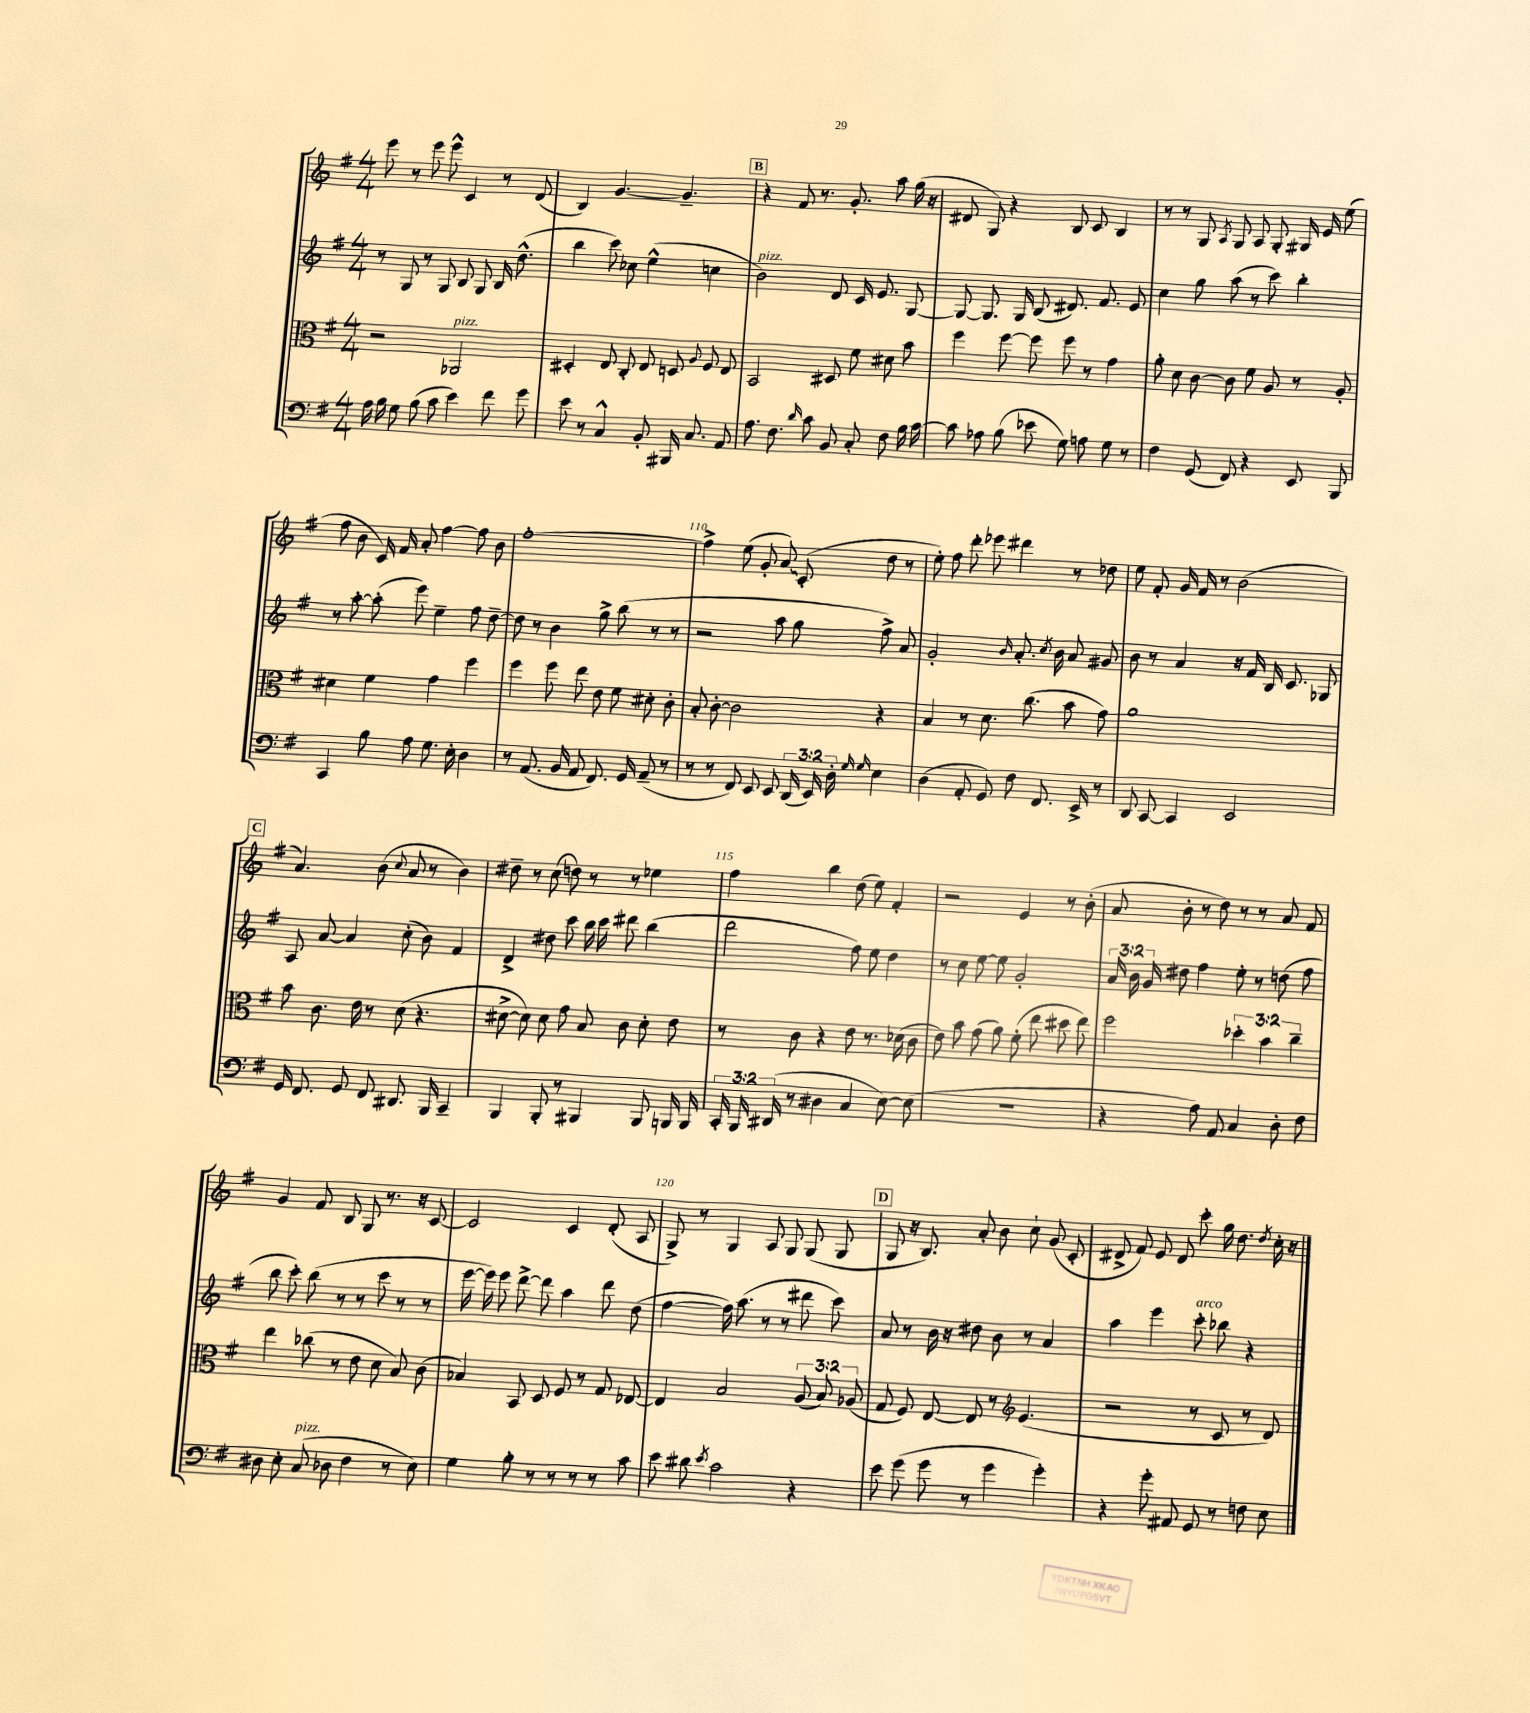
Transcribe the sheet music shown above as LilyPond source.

<<
\new StaffGroup <<
\new Staff = "s0" {
    \clef treble \key g \major \numericTimeSignature \time 4/4
    \autoBeamOff e'''8 r8 e'''8 e'''8-^ c'4 r8 d'8( |
    b4) g'4.~ g'4.-- |
    \mark \markup { \box "B" } r4 fis'8 r8. g'8.-. a''8 g''16( r16 |
    dis'8 g8) r4 b8 c'8 b4 |
    r8 r8 g8 \acciaccatura { a8 } g8 a8 g8-. gis16 e'16 e''8( |
    fis''8 b'8 c'16) fis'16 a'8-. fis''4~ fis''8 b'8 |
    fis''1~-. |
    fis''4-> e''8( g'8-. \once \override Glissando.style = #'zigzag a'8\glissando) c'8-.( d''8 r8 |
    e''8-.) fis''8 d'''8-. ees'''8 dis'''4 r8 des''8 |
    e''8 fis'8-. g'16 fis'16 r8 b'2( |
    \mark \markup { \box "C" } a'4.) b'8( \appoggiatura { c''8 } a'8 r8 b'4) |
    dis''8-- r8 c''8( d''8) r8 r8 ees''4 |
    fis''4 b''4 d''8( e''8) fis'4-. |
    r2 e'4 r8 b'8-.( |
    a'8 b'8-. r8 d''8) r8 r8 a'8 fis'8 |
    g'4 fis'8 b8 g8 r8. r16 c'8~ |
    c'2 c'4 d'8-.( a8 |
    g8->) r8 g4 a8 g8 g8( g8 |
    \mark \markup { \box "D" } g8 r16 b8.) a'8-. b'8 c''8-! g'8( c'8-. |
    dis'8-> fis'8) e'8 dis'8 c'''8-. g''16 d''8. \acciaccatura { d''8 } c''16-. r16 \bar "|." |
}
\new Staff = "s1" {
    \clef treble \key g \major \numericTimeSignature \time 4/4 \override Staff.TupletNumber.text = #tuplet-number::calc-fraction-text
    \autoBeamOff r8 g8 r8 g8 b8 g8 b16 d''8.-^( |
    b''4 c'''8) ces''8 e''4-^( c''4 |
    \mark \markup { \box "B" } b'2^\markup { \italic "pizz." }) d'8 c'16 e'8. g8~ |
    g8~ g8. g16 b8( dis'8.) fis'8. e'8 |
    c''4 g''8 a''8( r8 c'''8) b''4-. |
    r8 a''8~-. a''8-.( e'''8) e''4-- fis''8 d''8~-- |
    d''8 r8 b'4 g''8-> b''8( r8 r8 |
    r2 a''8 g''8 fis''8->) a'8 |
    g'2-. \grace { b'16 } a'8.-. \acciaccatura { c''8 } b'16 a'8 gis'8 |
    b'8 r8 a'4 r16 fis'16 b16 c'8. ges8 |
    \mark \markup { \box "C" } a8 a'8~ a'4 c''8-.( b'8) fis'4 |
    d'4-> dis''8 c'''8 b''16 c'''16 dis'''8 b''4( |
    d'''2 fis''8) e''8 d''4 |
    r8 c''8 e''8~ e''8 g'2-. |
    \tuplet 3/2 { a'16 b'16 g'16 } dis''8 fis''4 e''8-. r8 d''8( fis''8 |
    b''8 c'''8-.) b''8( r8 r8 c'''8 r8 r8 |
    e'''16~ e'''16) e'''8 d'''8~-> d'''8 a''4 d'''8 d''8( |
    fis''4~ fis''16) a''8.( r8 r8 dis'''8 c'''8) |
    \mark \markup { \box "D" } a'8 r8 b'16 r16 dis''8 b'8 r8 a'4 |
    a''4 e'''4 c'''8-.^\markup { \italic "arco" } bes''8 r4 \bar "|." |
}
\new Staff = "s2" {
    \clef alto \key g \major \numericTimeSignature \time 4/4 \override Staff.TupletNumber.text = #tuplet-number::calc-fraction-text
    \autoBeamOff r2 aes,2^\markup { \italic "pizz." } |
    dis4-. e8 c8-. e8 d8 \appoggiatura { a8 } fis8 e8 |
    \mark \markup { \box "B" } b,2 dis8 fis'8 dis'8 b'8 |
    fis''4 fis''8~ fis''8 fis''8 r8 g'4 |
    a'8-. d'8 c'8~ c'8 fis'8 a8 r8 a8-. |
    dis'4 fis'4 g'4 fis''4 |
    fis''4 fis''8 e''8 e'8 fis'8 dis'8-. c'8-. |
    b8-. c'8~-. c'2 r4 |
    b4 r8 d'8. c''8.( b'8 g'8) |
    a'1 |
    \mark \markup { \box "C" } b'8 c'8. e'16 r8 d'8( r4. |
    dis'8~-> dis'8) dis'8 g'8 b8 c'8 dis'8-. e'8 |
    r8 c'8 r4 e'8 r8. des'16( c'8 |
    e'8) b'8 g'8( a'8) fis'8-.( e''8 dis''8 e''8) |
    fis''2 \tuplet 3/2 { des''4-. b'4 c''4-- } |
    e''4 ces''8( r8 e'8 d'8 b8) c'8( |
    bes4) b,8 d8 fis8 r8 g8 ees8~ |
    ees4 b2 \tuplet 3/2 { a8( b8) aes8( } |
    \mark \markup { \box "D" } g8 fis8) e8~ e8 r8 \clef treble e'4.( |
    r2 r8 c'8 r8 d'8) \bar "|." |
}
\new Staff = "s3" {
    \clef bass \key g \major \numericTimeSignature \time 4/4 \override Staff.TupletNumber.text = #tuplet-number::calc-fraction-text
    \autoBeamOff a16 b16 g8 b8( c'8 e'4) fis'8 g'8 |
    e'8 r8 c4-^ b,8-. bis,,16 c8. a,8 |
    \mark \markup { \box "B" } a8. fis8. \grace { d'16 } c'8 b,8 c8-. fis8 b16 c'16~ |
    c'8 aes8 b8( ees'8 g8) a8 g8 r8 |
    fis4 g,8( fis,8) r4 e,8 b,,8 |
    c,4 b8 a8 g8. e16-. d4 |
    r8 a,8.( b,16 a,8 fis,8.) g,16 a,8--( r8 |
    r8 r8 fis,8) e,8 e,8 \tuplet 3/2 { d,16( e,16) d16-. } \grace { g16 g16 } e4 |
    d4( a,8-. g,8) fis8 fis,8. e,16-> r8 |
    d,8 c,8~ c,4 e,2 |
    \mark \markup { \box "C" } g,16 fis,8. g,8 fis,8 dis,8. b,,16 c,4-- |
    b,,4 b,,8-. r8 bis,,4 bis,,8 b,,16 b,,16 |
    \tuplet 3/2 { c,16-. b,,16 dis,16( } r8 dis4 c4 e8~) e8( |
    R1 |
    r4 a8) a,8 c4 d8-. fis8 |
    dis8 e8-. c8^\markup { \italic "pizz." }( des8 fis4 r8 e8) |
    g4 b8-. r8 r8 r8 r8 c'8 |
    e'8 dis'8 \acciaccatura { e'8 } c'2 r4 |
    \mark \markup { \box "D" } e'8 g'8( g'8 r8 g'4 g'4-.) |
    r4 g'8-. ais,8 g,8 r8 f8 e8 \bar "|." |
}
>>
>>
\layout { \context { \Score currentBarNumber = #103 \override BarNumber.break-visibility = ##(#f #t #t) barNumberVisibility = #(every-nth-bar-number-visible 5) } }
